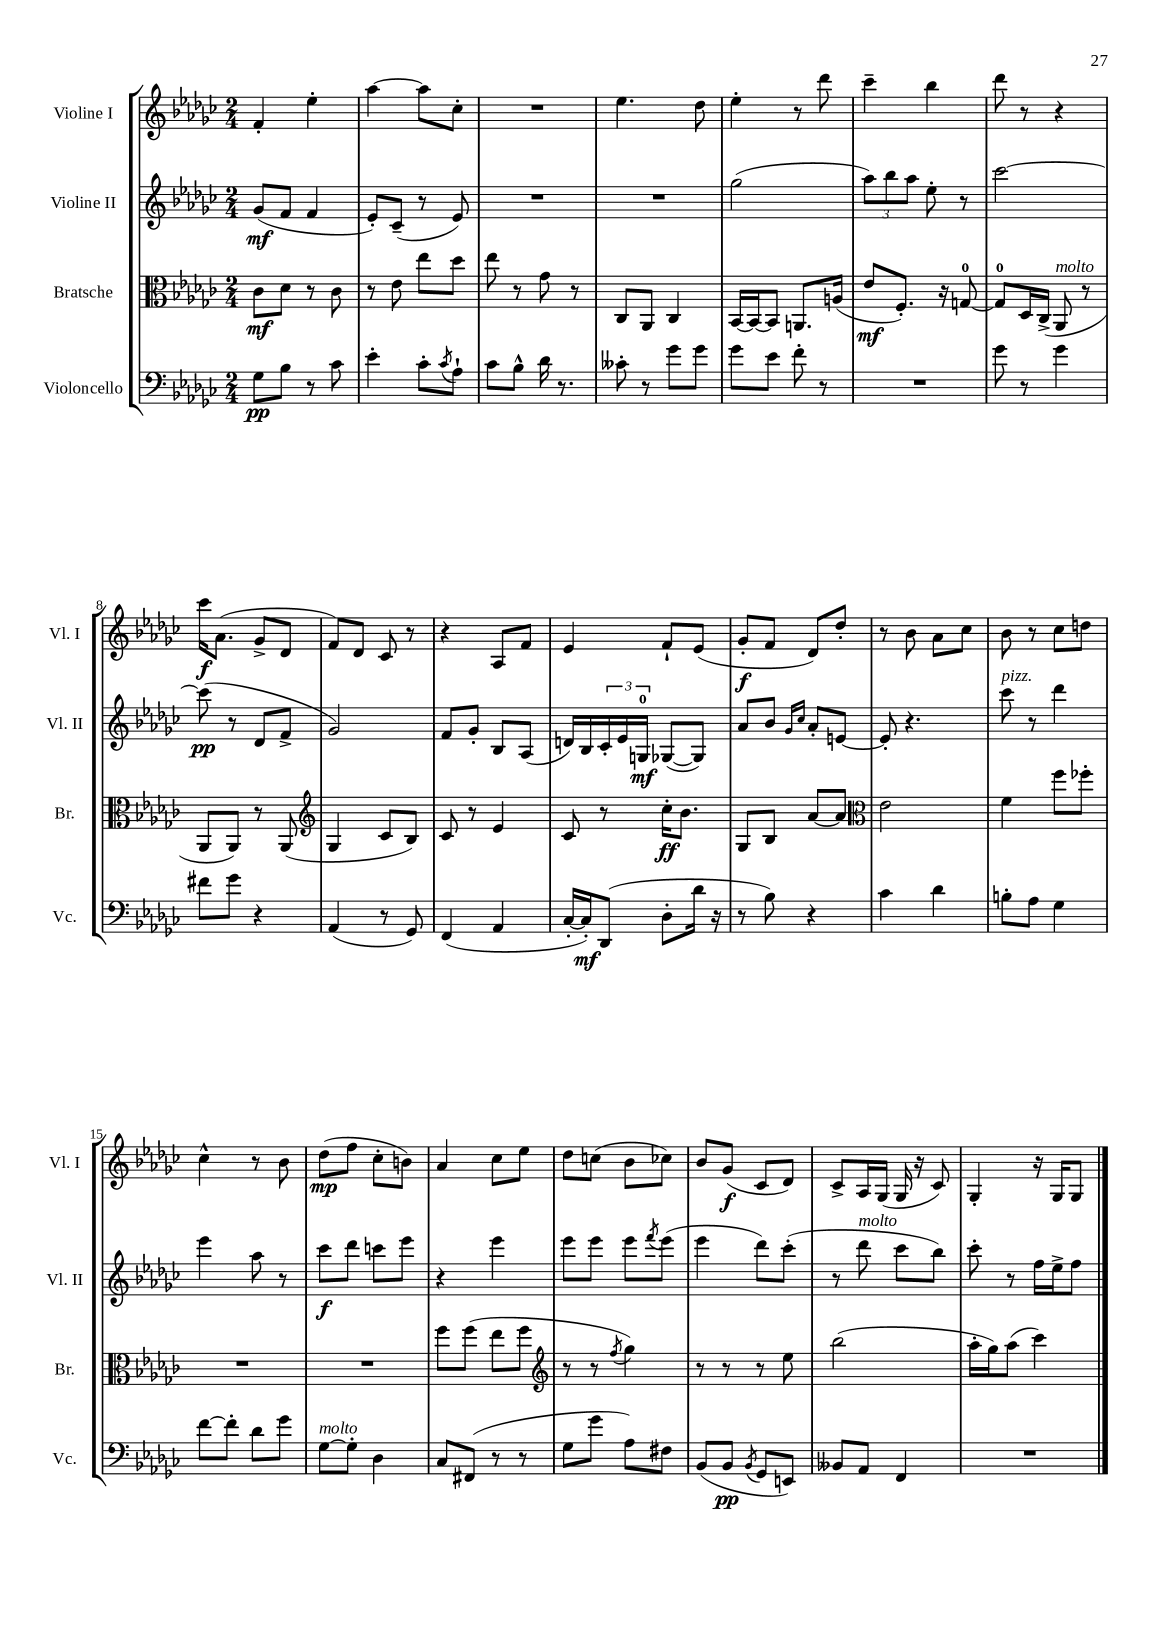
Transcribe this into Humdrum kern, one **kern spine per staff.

**kern	**kern	**kern	**kern
*staff4	*staff3	*staff2	*staff1
*clefF4	*clefC3	*clefG2	*clefG2
*k[b-e-a-d-g-c-]	*k[b-e-a-d-g-c-]	*k[b-e-a-d-g-c-]	*k[b-e-a-d-g-c-]
*M2/4	*M2/4	*M2/4	*M2/4
8G-	8c-	(8g-	4f'
8B-	8d-	8f	.
8r	8r	4f	4ee-'
8c-	8c-	.	.
=	=	=	=
4e-'	8r	8e-')	[4aa-
.	8e-	(8c-~	.
8c-'	8ee-	8r	8aa-]
8qc-	.	.	.
8A-`	8dd-	8e-)	8cc-'
=	=	=	=
8c-	8ee-	2r	2r
8B-^^	8r	.	.
16d-	8g-	.	.
8.r	.	.	.
.	8r	.	.
=	=	=	=
8c--'	8C-	2r	4.ee-
8r	8AA-	.	.
8g-	4C-	.	.
8g-	.	.	8dd-
=	=	=	=
8g-	[16BB-	(2gg-	4ee-'
.	16BB-_	.	.
8e-	8BB-]	.	.
8f'	8.AA	.	8r
8r	.	.	8ddd-
.	(16A	.	.
=	=	=	=
2r	8e-	12aa-)	4ccc-~
.	.	12bb-	.
.	8.F')	.	.
.	.	12aa-	.
.	.	8ee-'	4bb-
.	16r	.	.
.	[8G	8r	.
=	=	=	=
8g-	8G]	[2ccc-	8ddd-
8r	16D-	.	8r
.	(16C-^	.	.
4g-	8AA-	.	4r
.	8r	.	.
=	=	=	=
8f#	8AA-	(8ccc-]	16ccc-
.	.	.	(8.a-
8g-	8AA-)	8r	.
4r	8r	8d-	8g-^
.	(8AA-	8f^	8d-
=	=	=	=
*	*clefG2	*	*
(4AA-	4G-	2g-)	8f)
.	.	.	8d-
8r	8c-	.	8c-
8GG-)	8B-)	.	8r
=	=	=	=
(4FF	8c-	8f	4r
.	8r	8g-'	.
4AA-	4e-	8B-	8A-
.	.	(8A-	8f
=	=	=	=
[16C-'	8c-	16d)	4e-
16C-'])	.	16B-	.
(8DD-	8r	24c-'	.
.	.	24e-	.
.	.	24G	.
8D-'	16cc-'	([8G-	8f`
.	8.b-	.	.
16d-	.	8G-])	(8e-
16r	.	.	.
=	=	=	=
8r	8G-	8a-	8g-'
8B-)	8B-	8b-	8f
.	.	16qqg-	.
.	.	16qqcc-	.
4r	[8a-	8a-'	8d-)
.	8a-]	[8e	8dd-'
=	=	=	=
*	*clefC3	*	*
4c-	2e-	8e']	8r
.	.	4.r	8b-
4d-	.	.	8a-
.	.	.	8cc-
=	=	=	=
8B'	4f	8ccc-	8b-
8A-	.	8r	8r
4G-	8ff	4ddd-	8cc-
.	8ff-'	.	8dd
=	=	=	=
[8f	2r	4eee-	4cc-^^
8f']	.	.	.
8d-	.	8aa-	8r
8g-	.	8r	8b-
=	=	=	=
[8G-	2r	8ccc-	(8dd-
8G-']	.	8ddd-	8ff
4D-	.	8ccc	8cc-'
.	.	8eee-	8b)
=	=	=	=
8C-	8ff	4r	4a-
(8FF#	(8ff	.	.
8r	8ee-	4eee-	8cc-
8r	8ff	.	8ee-
=	=	=	=
*	*clefG2	*	*
8G-	8r	8eee-	8dd-
8g-	8r	8eee-	(8cc
.	8qff	.	.
8A-)	4gg-)	8eee-	8b-
.	.	8qfff	.
8F#	.	(8eee-	8cc-)
=	=	=	=
(8BB-	8r	4eee-	8b-
8BB-	8r	.	(8g-
8qBB-	.	.	.
8GG-	8r	8ddd-)	8c-
8EE)	8ee-	(8ccc-'	8d-)
=	=	=	=
8BB--	(2bb-	8r	8c-^
8AA-	.	8ddd-	16A-
.	.	.	(16G-
4FF	.	8ccc-	16G-
.	.	.	16r
.	.	8bb-)	8c-)
=	=	=	=
2r	16aa-'	8ccc-'	4G-'
.	16gg-)	.	.
.	(8aa-	8r	.
.	4ccc-)	16ff	16r
.	.	16ee-^	16G-
.	.	8ff	8G-
==	==	==	==
*-	*-	*-	*-
